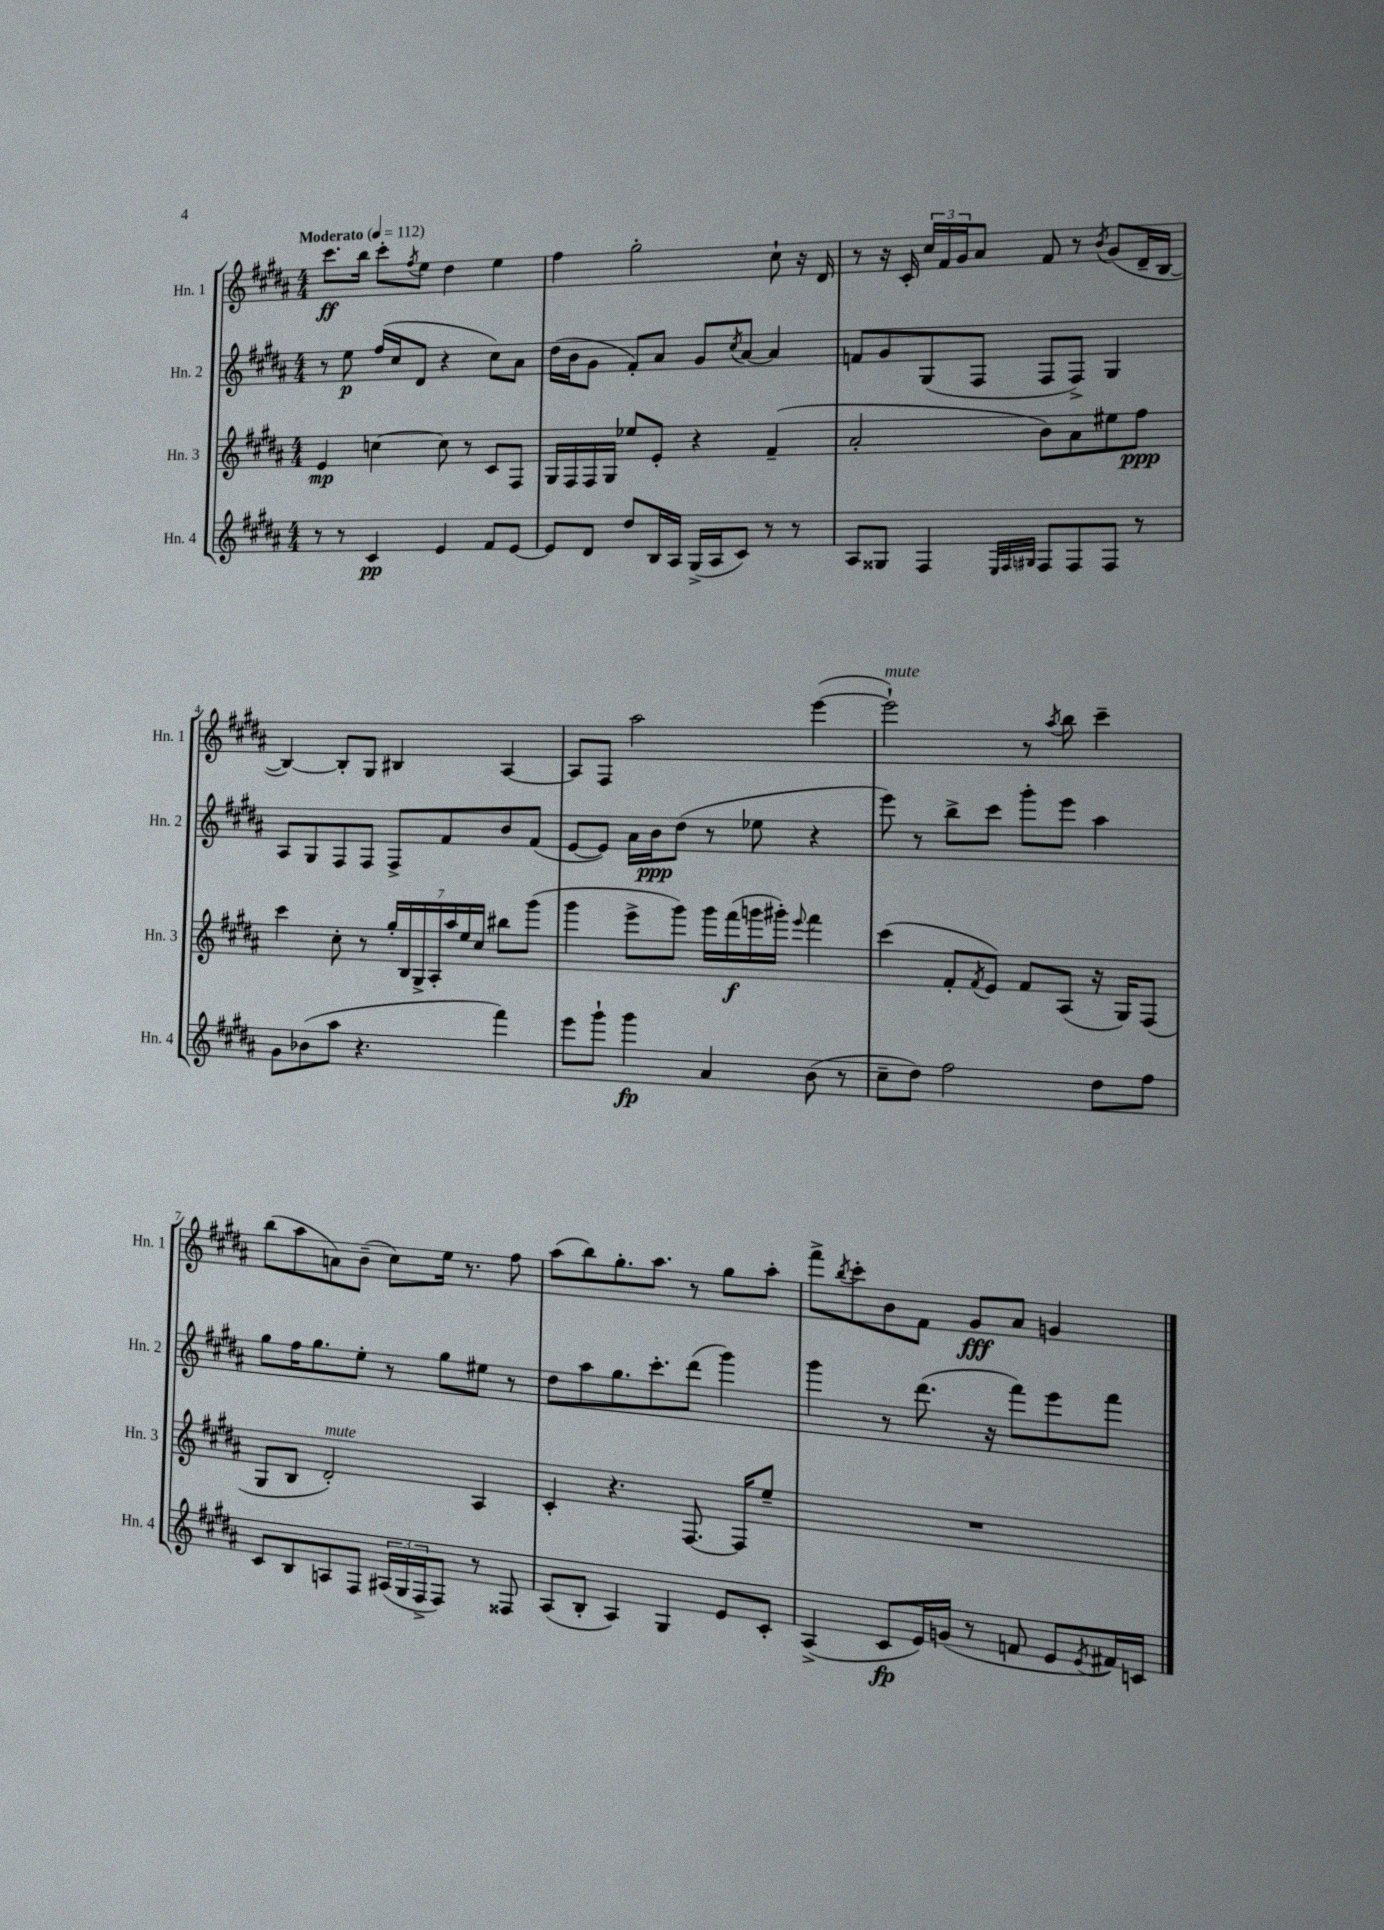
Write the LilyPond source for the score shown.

<<
\new StaffGroup <<
\new Staff = "s0" \with { instrumentName = "Hn. 1" shortInstrumentName = "Hn. 1" } {
    \clef treble \key b \major \numericTimeSignature \time 4/4 \tempo "Moderato" 4 = 112
    cis'''8.\ff b''16 cis'''8-. \acciaccatura { fis''8 } e''8 dis''4 e''4 |
    fis''4 gis''2-. cis''8-! r16 dis'16 |
    r8 r16 cis'16-. \tuplet 3/2 { cis''16 fis'16 gis'16 } ais'8 fis'8 r8 \acciaccatura { b'8 } gis'8( dis'16-- b16~ |
    b4~) b8-. gis8 bis4 ais4~ |
    ais8 fis8 ais''2 e'''4~( |
    e'''2-!^\markup { \italic "mute" }) r8 \acciaccatura { ais''8 } b''8 cis'''4-- |
    b''8( ais''8 a'8) b'8--( cis''8) e''16 r8. fis''8 |
    ais''8( b''8) gis''8.-. ais''8. r8 gis''8 ais''8-. |
    fis'''8-> \acciaccatura { b''8 } cis'''8-. b'8 fis'8 gis'8\fff ais'8 g'4 \bar "|." |
}
\new Staff = "s1" \with { instrumentName = "Hn. 2" shortInstrumentName = "Hn. 2" } {
    \clef treble \key b \major \numericTimeSignature \time 4/4
    r8 e''8\p fis''16( cis''16 dis'8 r4 cis''8) ais'8 |
    dis''16( b'16 gis'8 fis'8-.) ais'8 gis'8 \acciaccatura { cis''8 } ais'8~ ais'4 |
    f'8 gis'8 gis8( fis8 fis8 fis8->) gis4 |
    ais8 gis8 fis8 fis8 fis8-> fis'8 b'8 fis'8( |
    e'8~ e'8) ais'16 b'16\ppp dis''8( r8 ees''8 r4 |
    e'''8) r8 b''8-> cis'''8 gis'''8-. e'''8 ais''4 |
    gis''8 fis''16 gis''8. e''8-. r8 gis''8 eis''8 r8 |
    dis''8 ais''8 gis''8. cis'''8.-. dis'''8( gis'''4) |
    gis'''4 r8 dis'''8.( r16 fis'''8) e'''8 fis'''8 \bar "|." |
}
\new Staff = "s2" \with { instrumentName = "Hn. 3" shortInstrumentName = "Hn. 3" } {
    \clef treble \key b \major \numericTimeSignature \time 4/4
    e'4\mp c''4~ c''8 r8 cis'8 fis8 |
    gis16 fis16 fis16 gis16 ees''8 e'8-. r4 fis'4--( |
    ais'2-. b'8) ais'8 eis''8 fis''8\ppp |
    cis'''4 cis''8-. r8 \tuplet 7/4 { gis''16-. b16 gis16-> ais16-. ais''16 e''16 cis''16 } bis''8 gis'''8( |
    gis'''4 e'''8-> gis'''8) gis'''16 fis'''16\f( g'''16 gis'''16-.) \appoggiatura { e'''8 } fis'''4 |
    cis'''4( fis'8-. \acciaccatura { fis'8 } e'8) fis'8 ais8( r16 gis16) fis8( |
    gis8 b8 dis'2-.^\markup { \italic "mute" }) ais4 |
    cis'4-. r4. fis8.~ fis16 e''8-- |
    R1 \bar "|." |
}
\new Staff = "s3" \with { instrumentName = "Hn. 4" shortInstrumentName = "Hn. 4" } {
    \clef treble \key b \major \numericTimeSignature \time 4/4
    r8 r8 cis'4\pp e'4 fis'8 e'8~ |
    e'8 dis'8 dis''8 b16 ais16 gis16->( ais16 cis'8) r8 r8 |
    ais8 gisis8 fis4 \grace { e32 fis32 gis32 } fis8 fis8 fis8 r8 |
    gis'8 bes'8( ais''8 r4. fis'''4) |
    e'''8 gis'''8-! gis'''4\fp ais'4 b'8( r8 |
    cis''8-- dis''8) fis''2 dis''8 fis''8 |
    cis'8 b8 a8 fis8 \tuplet 3/2 { ais16( gis16 fis16-> } fis8) r8 fisis8 |
    ais8( b8-. ais4) gis4 e'8 cis'8-. |
    ais4->( cis'8\fp e'16) g'16( r8 f'8 e'8 \acciaccatura { e'8 } fis'16) c'16 \bar "|." |
}
>>
>>
